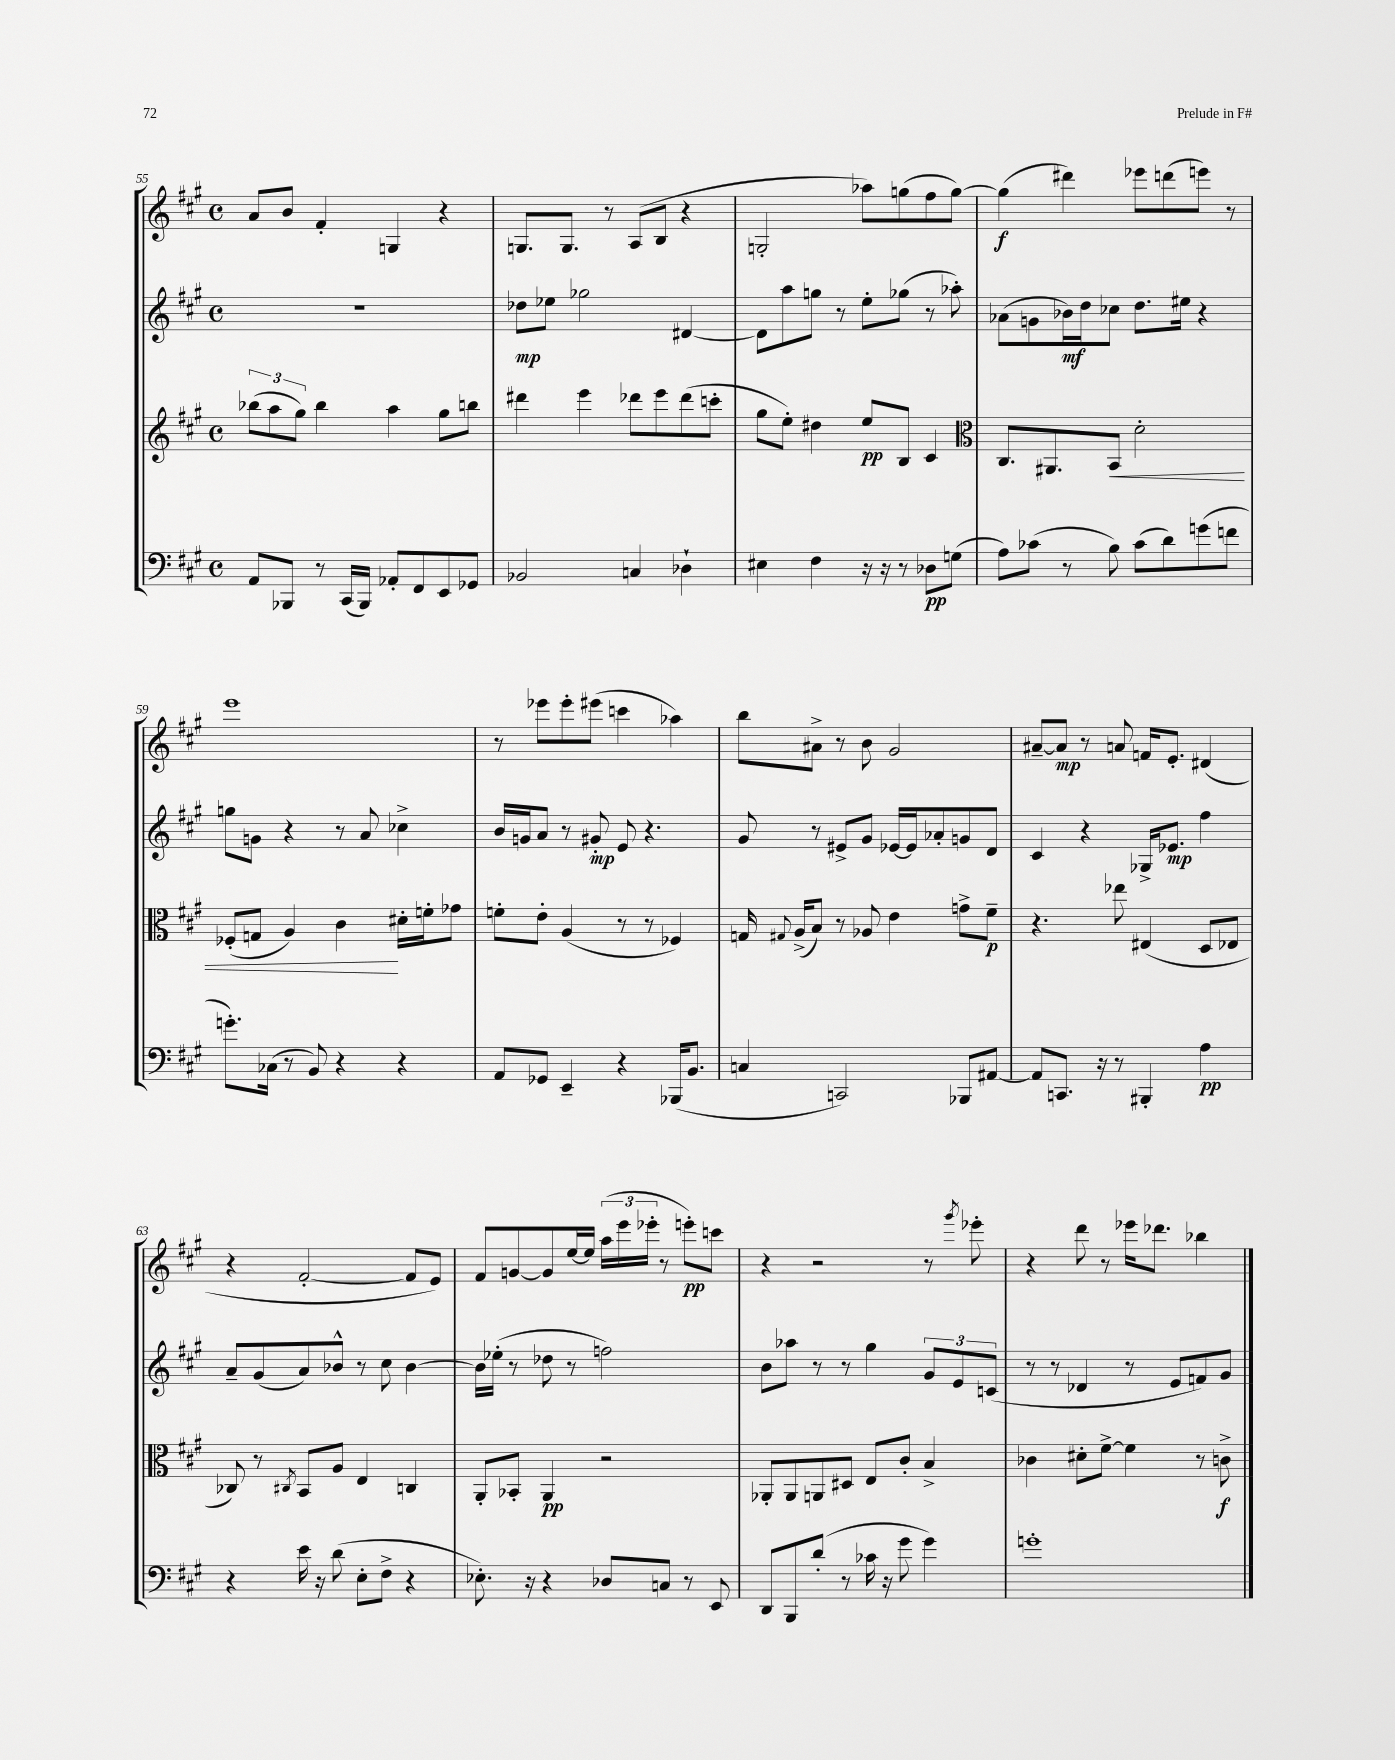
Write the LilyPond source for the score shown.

<<
\new StaffGroup <<
\new Staff = "s0" {
    \clef treble \key a \major \defaultTimeSignature \time 4/4
    \autoBeamOff a'8[ b'8] fis'4-. g4 r4 |
    g8.[ g8.] r8 a8[( b8] r4 |
    g2-. aes''8[) g''8( fis''8 g''8]~) |
    g''4\f( dis'''4) ees'''8[ d'''8( e'''8]) r8 |
    e'''1 |
    r8 ees'''8[ ees'''8-. eis'''8]( c'''4 aes''4) |
    b''8[ ais'8]-> r8 b'8 gis'2 |
    ais'8[~-- ais'8]\mp r8 a'8 f'16[ e'8.]-. dis'4( |
    r4 fis'2~-. fis'8[ e'8]) |
    fis'8[ g'8~ g'8 e''16~ e''16] \tuplet 3/2 { a''16[( e'''16 ees'''16]-. } r8 e'''8[-.\pp) c'''8] |
    r4 r2 r8 \acciaccatura { gis'''8 } ees'''8-. |
    r4 d'''8 r8 ees'''16[ des'''8.] bes''4 \bar "|." |
}
\new Staff = "s1" {
    \clef treble \key a \major \defaultTimeSignature \time 4/4
    \autoBeamOff R1 |
    des''8[\mp ees''8] ges''2 dis'4~ |
    dis'8[ a''8 g''8] r8 e''8[-. ges''8]( r8 aes''8-.) |
    aes'8[( g'8 bes'16\mf) d''16 ces''8] d''8.[ eis''16] r4 |
    g''8[ g'8] r4 r8 a'8 ces''4-> |
    b'16[ g'16 a'8] r8 gis'8-.\mp e'8 r4. |
    gis'8 r8 eis'8[-> gis'8] ees'16[~ ees'16 aes'8-. g'8 d'8] |
    cis'4 r4 ges16[-> ees'8.]\mp fis''4 |
    a'8[-- gis'8( a'8) bes'8]-^ r8 cis''8 bes'4~ |
    bes'16[ ees''16]-.( r8 des''8 r8 f''2) |
    b'8[ aes''8] r8 r8 gis''4 \tuplet 3/2 { gis'8[ e'8 c'8]( } |
    r8 r8 des'4 r8 e'8[ f'8) gis'8] \bar "|." |
}
\new Staff = "s2" {
    \clef treble \key a \major \defaultTimeSignature \time 4/4
    \autoBeamOff \tuplet 3/2 { bes''8[( a''8 gis''8]) } bes''4 a''4 gis''8[ b''8] |
    dis'''4 e'''4 des'''8[ e'''8 des'''8( c'''8]-. |
    gis''8[ e''8]-.) dis''4 e''8[\pp b8] cis'4 |
    \clef alto cis8.[ ais,8. b,8]\< d'2-. |
    fes8[-.( g8] a4) cis'4\! dis'16[-. f'16-. ges'8] |
    f'8[-. e'8]-. a4( r8 r8 fes4) |
    g16 \appoggiatura { gis8 } a16[->( b8]) r8 aes8 e'4 g'8[-> fis'8]--\p |
    r4. ees''8 eis4( d8[ ees8] |
    ces8) r8 \acciaccatura { cis8 } b,8[ a8] e4 c4 |
    a,8[-. bes,8]-. a,4\pp r2 |
    aes,8[-. aes,8 a,8 dis8] e8[ cis'8]-. b4-> |
    ces'4 dis'8[-. fis'8]~-> fis'4 r8 c'8->\f \bar "|." |
}
\new Staff = "s3" {
    \clef bass \key a \major \defaultTimeSignature \time 4/4
    \autoBeamOff a,8[ bes,,8] r8 cis,16[( bes,,16]) aes,8[-. fis,8 e,8 ges,8] |
    bes,2 c4 des4-! |
    eis4 fis4 r16 r16 r8 des8[\pp g8]( |
    a8[) ces'8]( r8 b8) ces'8[( d'8) g'8( f'8] |
    g'8.[-.) ces16]( r8 b,8) r4 r4 |
    a,8[ ges,8] e,4-- r4 bes,,16[( b,8.] |
    c4 c,2) bes,,8[ ais,8]~ |
    ais,8[ c,8.] r16 r8 bis,,4-. a4\pp |
    r4 e'16 r16 d'8( e8[-. fis8]-> r4 |
    ees8.-.) r16 r4 des8[ c8] r8 e,8 |
    d,8[ b,,8 d'8]-.( r8 ces'16 r16 gis'8 gis'4) |
    g'1-. \bar "|." |
}
>>
>>
\layout { \context { \Score currentBarNumber = #55 } }
